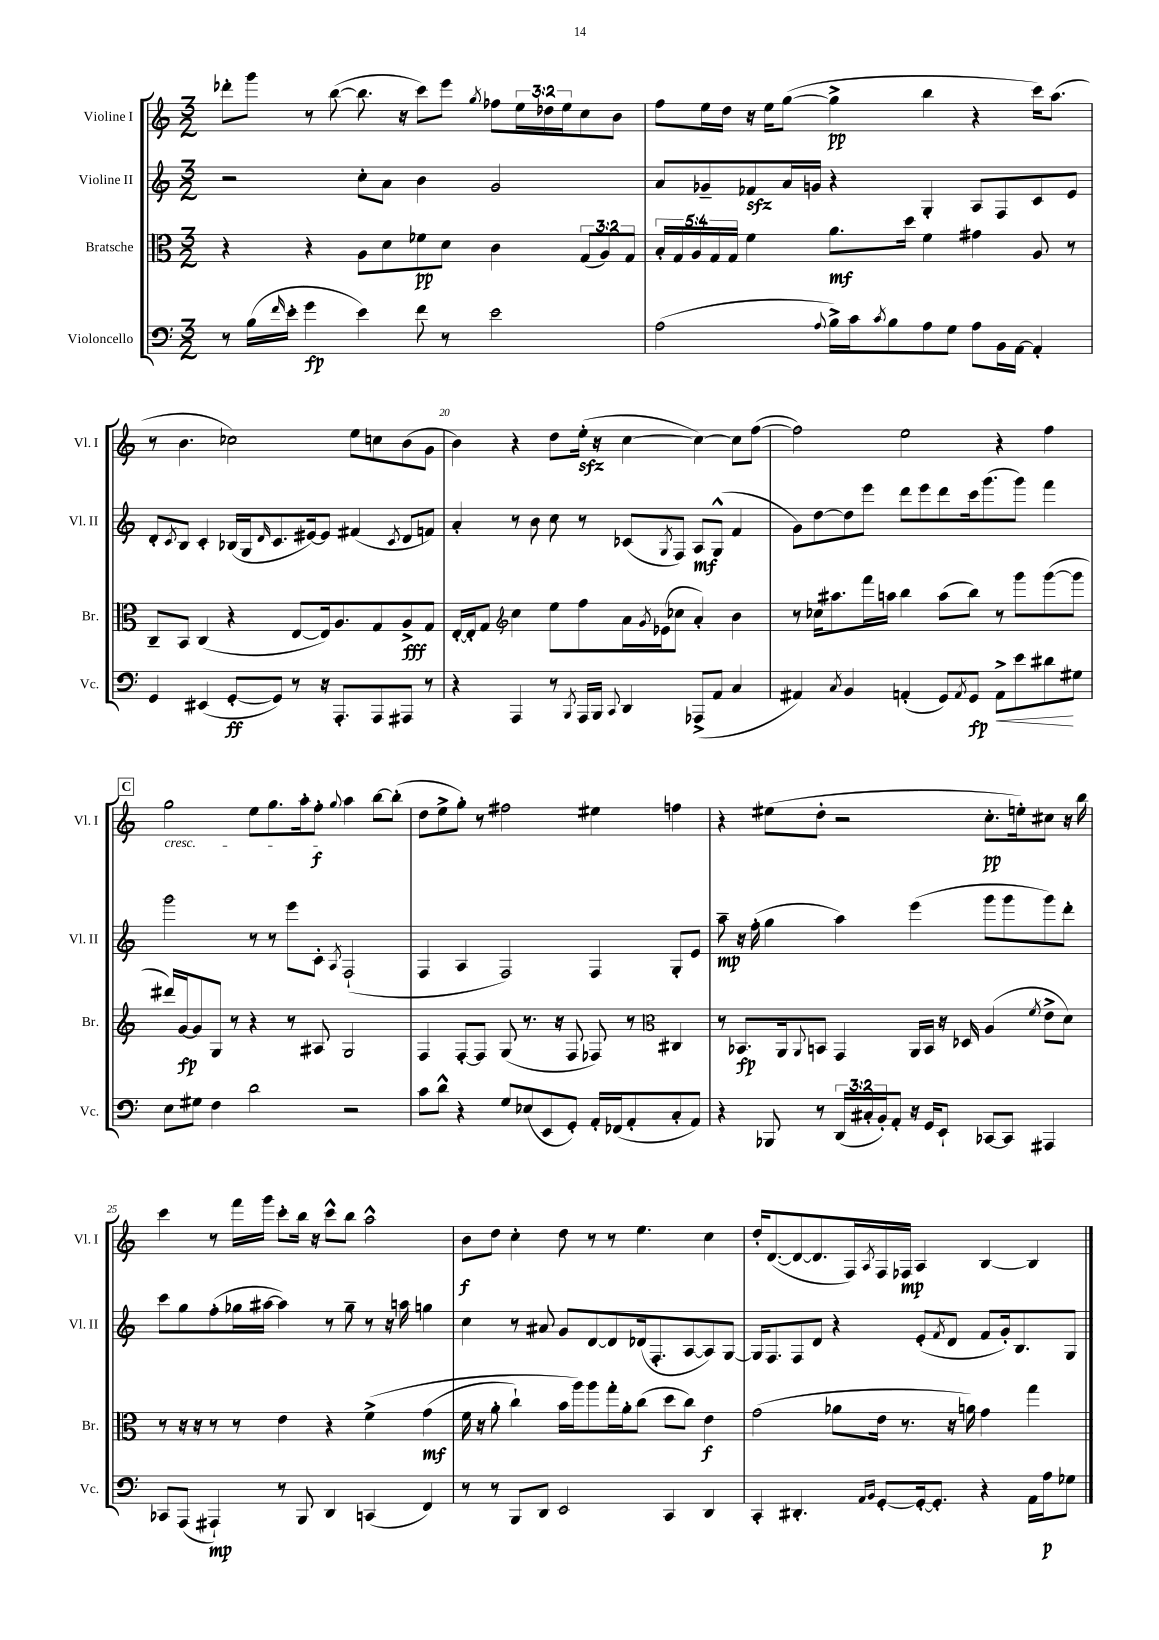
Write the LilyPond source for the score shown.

<<
\new StaffGroup <<
\new Staff = "s0" \with { instrumentName = "Violine I" shortInstrumentName = "Vl. I" } {
    \clef treble \key c \major \numericTimeSignature \time 3/2 \override Staff.TupletNumber.text = #tuplet-number::calc-fraction-text
    des'''8-. g'''8 r8 b''8~( b''8. r16 c'''8) e'''8 \acciaccatura { g''8 } fes''8 \tuplet 3/2 { e''16 des''16 e''16 } c''8 b'8 |
    f''8 e''16 d''16 r16 e''16 g''8~( g''4->\pp b''4 r4 c'''16) a''8.( |
    r8 b'4. ces''2) e''8 c''8 b'8( g'8 |
    b'4) r4 d''8 e''16-.\sfz( r16 c''4~ c''4~) c''8 f''8~( |
    f''2) e''2 r4 f''4 |
    \mark \markup { \box "C" } g''2\cresc e''8 g''8. a''16-. f''8-.\f\! \appoggiatura { g''8 } a''4 b''8~ b''8-.( |
    d''8 e''8-> g''8-.) r8 fis''2 eis''4 f''4 |
    r4 eis''8( d''8-. r2 c''8.-.\pp e''16-.) cis''8 r16 b''16 |
    c'''4 r8 f'''16 g'''16 c'''8-. b''16 r16 c'''8-^ b''8 a''2-^ |
    b'8\f d''8 c''4-. d''8 r8 r8 e''4. c''4 |
    d''16-. d'8.~( d'8~ d'8. f16) \acciaccatura { a8 } f16 fes16\mp a4 b4~ b4 \bar "|." |
}
\new Staff = "s1" \with { instrumentName = "Violine II" shortInstrumentName = "Vl. II" } {
    \clef treble \key c \major \numericTimeSignature \time 3/2
    r2 c''8-. a'8 b'4 g'2 |
    a'8 ges'8-- fes'8\sfz a'16 g'16 r4 g4-. a8 f8 c'8 e'8 |
    d'8-. \acciaccatura { c'8 } b8 c'4-. bes16( g16 \grace { d'16 } c'8. eis'16~) eis'8 fis'4( \acciaccatura { c'8 } d'8 f'8) |
    a'4-. r8 b'8 c''8 r8 ces'8( \acciaccatura { g8 } f8) a8\mf g8-^( f'4 |
    g'8) d''8~ d''8 e'''8 d'''8 e'''8 d'''8 c'''16 g'''8.( g'''8) f'''4 |
    \mark \markup { \box "C" } g'''2 r8 r8 e'''8 c'8-. \acciaccatura { a8 } f2-!( |
    f4 a4 f2) f4 g8-. e'8 |
    a''8--\mp r16 f''16-.( g''4 a''4) e'''4( g'''8 g'''8 g'''8) d'''8-. |
    c'''8 g''8 f''8-.( ges''16 ais''16~ ais''4) r8 ges''8-- r8 r16 a''16 g''4 |
    c''4 r8 ais'8 g'8 d'8~ d'8 des'16( f8.-. a8~ a8) g8~ |
    g16 f8. f8 d'8 r4 e'8-.( \acciaccatura { f'8 } d'8 f'8 g'16-.) b8. g8 \bar "|." |
}
\new Staff = "s2" \with { instrumentName = "Bratsche" shortInstrumentName = "Br." } {
    \clef alto \key c \major \numericTimeSignature \time 3/2 \override Staff.TupletNumber.text = #tuplet-number::calc-fraction-text
    r4 r4 a8 d'8 fes'8\pp d'8 c'4 \tuplet 3/2 { g8( a8) g8 } |
    \tuplet 5/4 { b16-. g16 a16 g16 g16 } f'4 a'8.\mf d''16 f'4 gis'4 a8 r8 |
    c8-- b,8 c4( r4 e8~ e16) a8. g8 a8->\fff g8 |
    e16~-. e16-. g8 \clef treble c''4 e''8 f''8 a'16 \acciaccatura { g'8 } ees'16( ces''8 a'4-.) b'4 |
    r8 ces''16 ais''8. f'''16 a''16 b''4 a''8( b''8) r8 g'''8 g'''8~( g'''8 |
    \mark \markup { \box "C" } dis'''16) g'16~\fp g'8 g8 r8 r4 r8 ais8 g2 |
    f4 f8~-. f8 g8( r8. r16 f8 fes8) r8 \clef alto cis4 |
    r8 bes,8.\fp a,16 \appoggiatura { a,8 } b,8 g,4 a,16 b,16 r16 des16 a4( \acciaccatura { f'8 } e'8-> d'8) |
    r8 r16 r16 r8 r8 e'4 r4 f'4->\( g'4\mf( |
    f'16 r16 a'8-. c''4-!) b'16 a''16\) a''8 g''16-. a'16-. c''8( d''8 c''8) e'4\f |
    g'2( aes'8 e'16 r8. r16 a'16) g'4 g''4 \bar "|." |
}
\new Staff = "s3" \with { instrumentName = "Violoncello" shortInstrumentName = "Vc." } {
    \clef bass \key c \major \numericTimeSignature \time 3/2 \override Staff.TupletNumber.text = #tuplet-number::calc-fraction-text
    r8 b16( \grace { f'16 } e'16-. g'4\fp e'4) f'8 r8 e'2 |
    a2( \appoggiatura { a8 } b16->) c'16 \acciaccatura { c'8 } b8 a8 g8 a8 b,16 a,16~ a,4-. |
    g,4 eis,4( g,8~-.\ff g,8) r8 r16 a,,8.-. a,,8 ais,,8 r8 |
    r4 a,,4 r8 \acciaccatura { b,,8 } a,,16 b,,16 \appoggiatura { c,8 } d,4 aes,,8->( a,8 c4 |
    ais,4) \acciaccatura { c8 } b,4 a,4-.( g,8) \acciaccatura { a,8 } g,8\fp a,8->\< e'8 dis'8\! gis8 |
    \mark \markup { \box "C" } e8 gis8 f4 d'2 r2 |
    c'8 d'8-^ r4 g8 ees8( e,8 g,8-.) a,16-. fes,16( a,8-. c8-. a,8) |
    r4 bes,,8 r8 \tuplet 3/2 { d,16( cis16-. b,16-.) } a,8-. r16 g,16 e,8-! ces,8~ ces,8 ais,,4 |
    ces,8 a,,8( ais,,4-!\mp) r8 b,,8 d,4 c,4( f,4) |
    r8 r8 b,,8 d,8 e,2 c,4 d,4 |
    c,4-. dis,4.-. \grace { a,16 b,16 } g,8~-. g,16~-. g,8.-. r4 a,16 a16\p ges8 \bar "|." |
}
>>
>>
\layout { \context { \Score currentBarNumber = #17 \override BarNumber.break-visibility = ##(#f #t #t) barNumberVisibility = #(every-nth-bar-number-visible 5) } }
